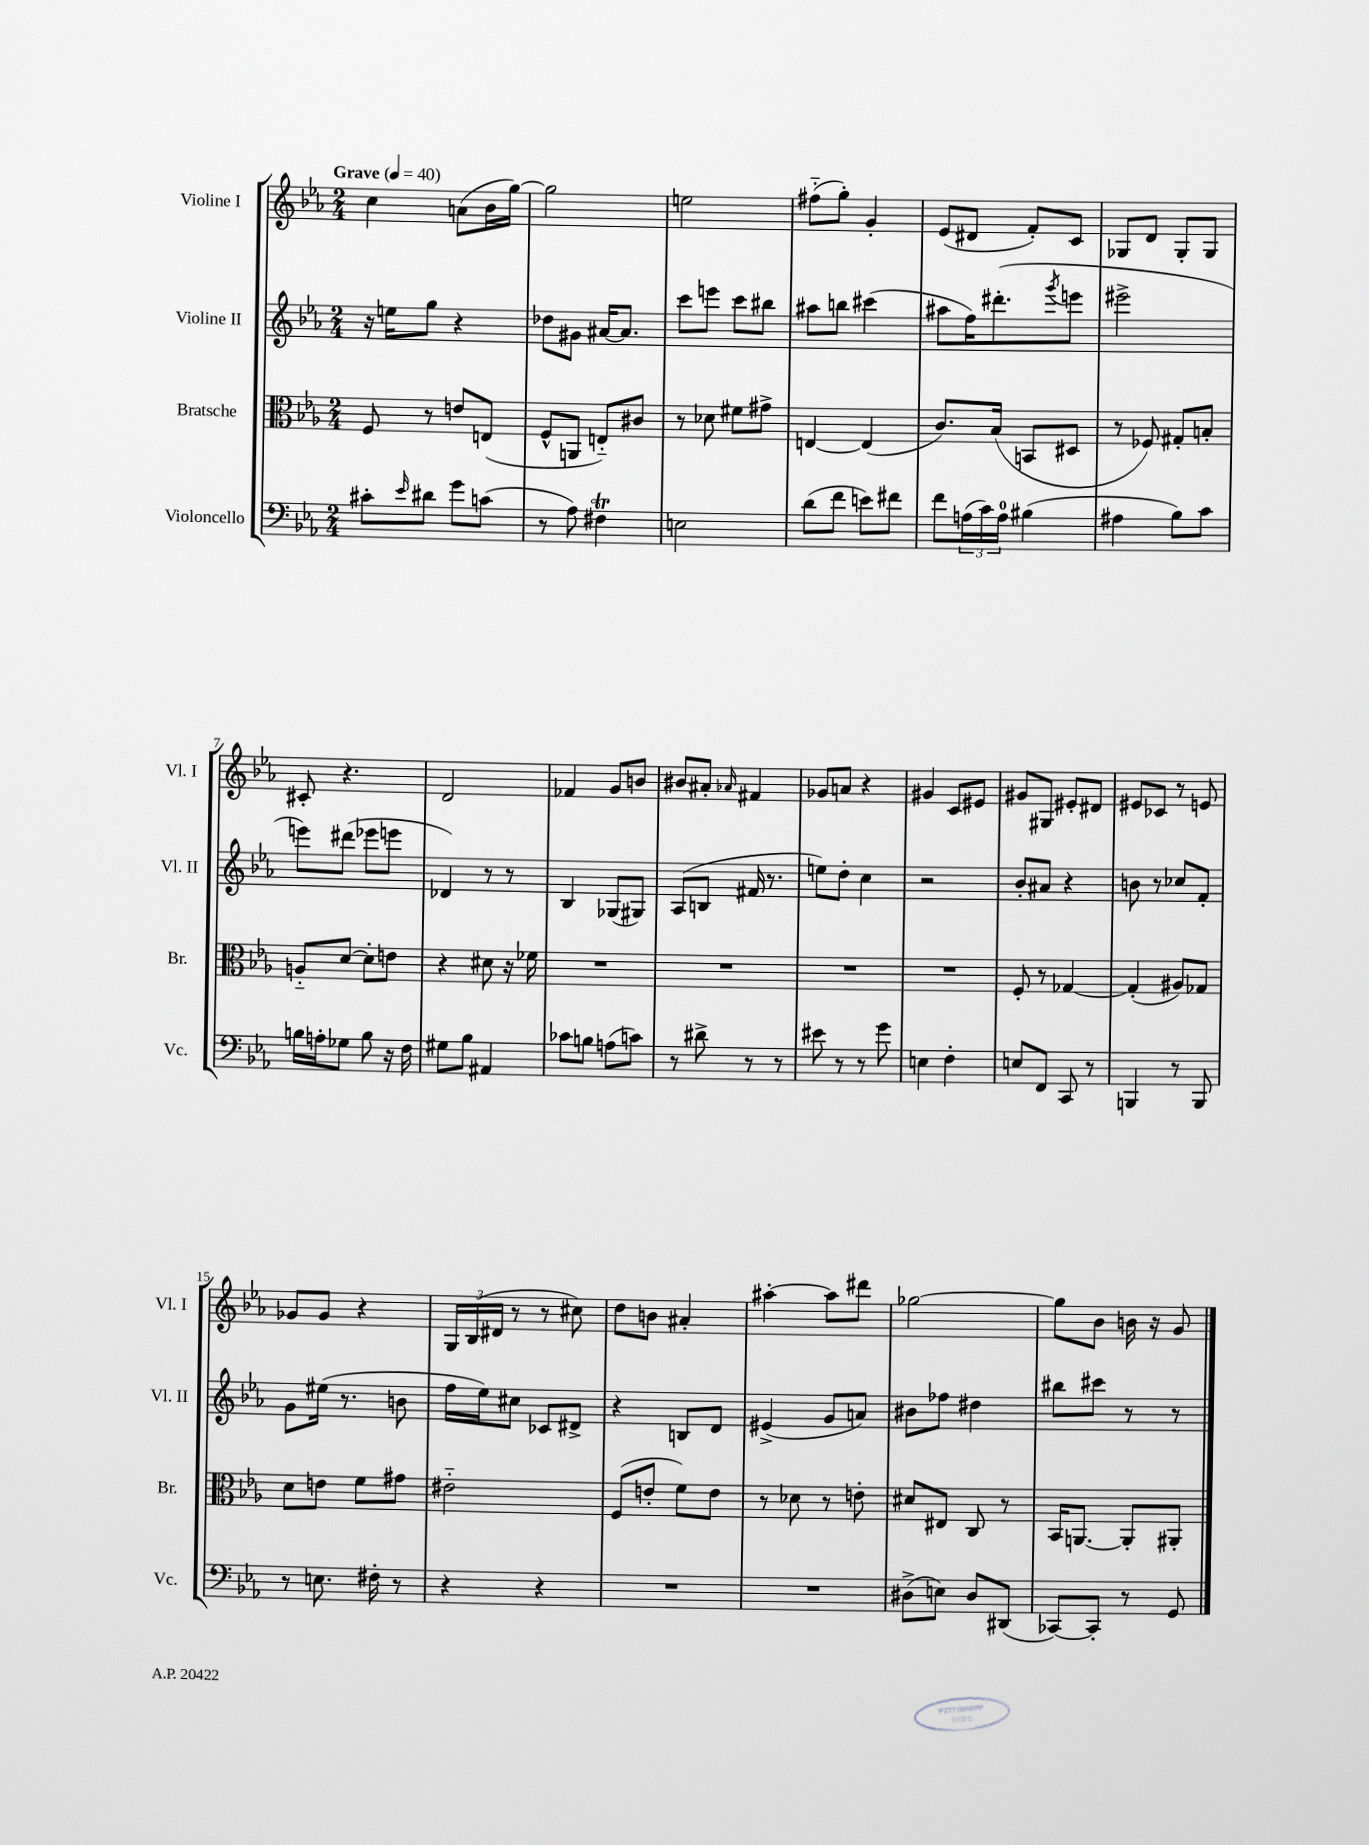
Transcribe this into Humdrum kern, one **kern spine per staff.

**kern	**kern	**kern	**kern
*staff4	*staff3	*staff2	*staff1
*clefF4	*clefC3	*clefG2	*clefG2
*k[b-e-a-]	*k[b-e-a-]	*k[b-e-a-]	*k[b-e-a-]
*M2/4	*M2/4	*M2/4	*M2/4
*MM40	*MM40	*MM40	*MM40
8c#'\L	8F/	16r	4cc\
.	.	16ee\LK	.
16qqe-/	.	.	.
8d#\J	8r	8gg\J	.
8g\L	8e/L	4r	(8a\L
(8c\J	(8E/J	.	16b-\L
.	.	.	[16gg\JJ)
=	=	=	=
8r	8F^^/L	8dd-\L	2gg\]
8A-\)	8AA/J	8g#\J	.
4F#\	8E'~/L)	[16a#/LK	.
.	.	8.a#/]J	.
.	8c#/J	.	.
=	=	=	=
2E\	8r	8ccc\L	2ee\
.	8d-\	8eee\J	.
.	8f#\L	8ccc\L	.
.	8g#^\J	8bb#\J	.
=	=	=	=
(8d\L	[4E/	8aa#\L	(8ff#'~\L
8f\J	.	8bb\J	8gg'\J)
8e\L)	(4E/]	(4ccc#\	4g'/
8f#\J	.	.	.
=	=	=	=
8f\L	8.c/L)	8aa#\L	(8e-/L
(24A\L	.	16ff\K)	8d#/J
24c\)	.	.	.
.	(16B-/Jk	(8.ddd#'\	.
24A\JJ	.	.	.
(4B#\	8BB/L	.	8f'/L)
.	.	8qggg/	.
.	8D#/J	8eee\J	8c/J
=	=	=	=
4A#\	8r	2eee#^\	8G-/L
.	8F-/)	.	8d/J
8B-\L)	8G#'/L	.	8G-'/L
8c\J	8B'/J	.	8G-/J
=	=	=	=
16B\LL	8A'~/L	8eee\L)	8c#'/
16A'\J	.	.	.
8G-\J	[8d/J	(8ddd#\J	4.r
8B\	8d'\]L	8eee-\L	.
16r	8e\J	8eee\J	.
16F\	.	.	.
=	=	=	=
8G#\L	4r	4d-/)	2d/
8B-\J	.	.	.
4AA#/	8d#\	8r	.
.	16r	8r	.
.	16f-\	.	.
=	=	=	=
8c-\L	2r	4B-/	4f-/
8B\J	.	.	.
(8A\L	.	(8G-/L	8g/L
8c\J)	.	8G#/J)	8b/J
=	=	=	=
8r	2r	(8A-/L	8b#/L
8d#^\	.	8B/J	8a#'/J
.	.	.	16qqa-/
8r	.	16f#/	4f#/
.	.	8.r	.
8r	.	.	.
=	=	=	=
8e#\	2r	8ee\L)	8g-/L
8r	.	8dd'\J	8a/J
8r	.	4cc\	4r
8g\	.	.	.
=	=	=	=
4E\	2r	2r	4g#/
4F'\	.	.	8c/L
.	.	.	8e#/J
=	=	=	=
8E/L	8F'/	8b-'/L	8g#/L
8FF/J	8r	8a#/J	8G#/J
8CC/	[4G-/	4r	8e#'/L
8r	.	.	8d#/J
=	=	=	=
4BBB/	(4G-'/]	8b\	8e#/L
.	.	8r	8c-/J
8r	8A#/L)	8cc-/L	8r
8BBB/	8G-/J	8f'/J	8e/
=	=	=	=
8r	8d\L	8g\L	8g-/L
8.E\	8e\J	(16ee#\Jk	8g-/J
.	.	8.r	.
.	8f\L	.	4r
16F#'\	.	.	.
8r	8g#\J	8b\	.
=	=	=	=
4r	2e#'~\	16ff\LL	24G/LL
.	.	.	(24B-/
.	.	16ee-\J)	.
.	.	.	24d#/JJ
.	.	8cc#\J	8r
4r	.	8c-/L	8r
.	.	8d#^/J	8cc#\)
=	=	=	=
2r	(8F/L	4r	8dd\L
.	8e'/J	.	8b\J
.	8f\L)	8B/L	4a#'/
.	8e\J	8d/J	.
=	=	=	=
2r	8r	(4e#^/	[4aa#'\
.	8d-\	.	.
.	8r	8g/L	8aa#\]L
.	8e'\	8a/J)	8ddd#\J
=	=	=	=
(8D#^\L	8d#/L	8b#\L	[2gg-\
8E\J)	8E#/J	8ff-\J	.
8D#/L	8C/	4dd#\	.
(8DD#/J	8r	.	.
=	=	=	=
[8CC-/L)	16BB-/LK	8bb#\L	8gg-\]L
.	[8.AA/J	.	.
8CC-'/]J	.	8ccc#\J	8b-\J
8r	8AA'/]L	8r	16b\
.	.	.	16r
8GG/	8AA#'/J	8r	8g/
==	==	==	==
*-	*-	*-	*-
